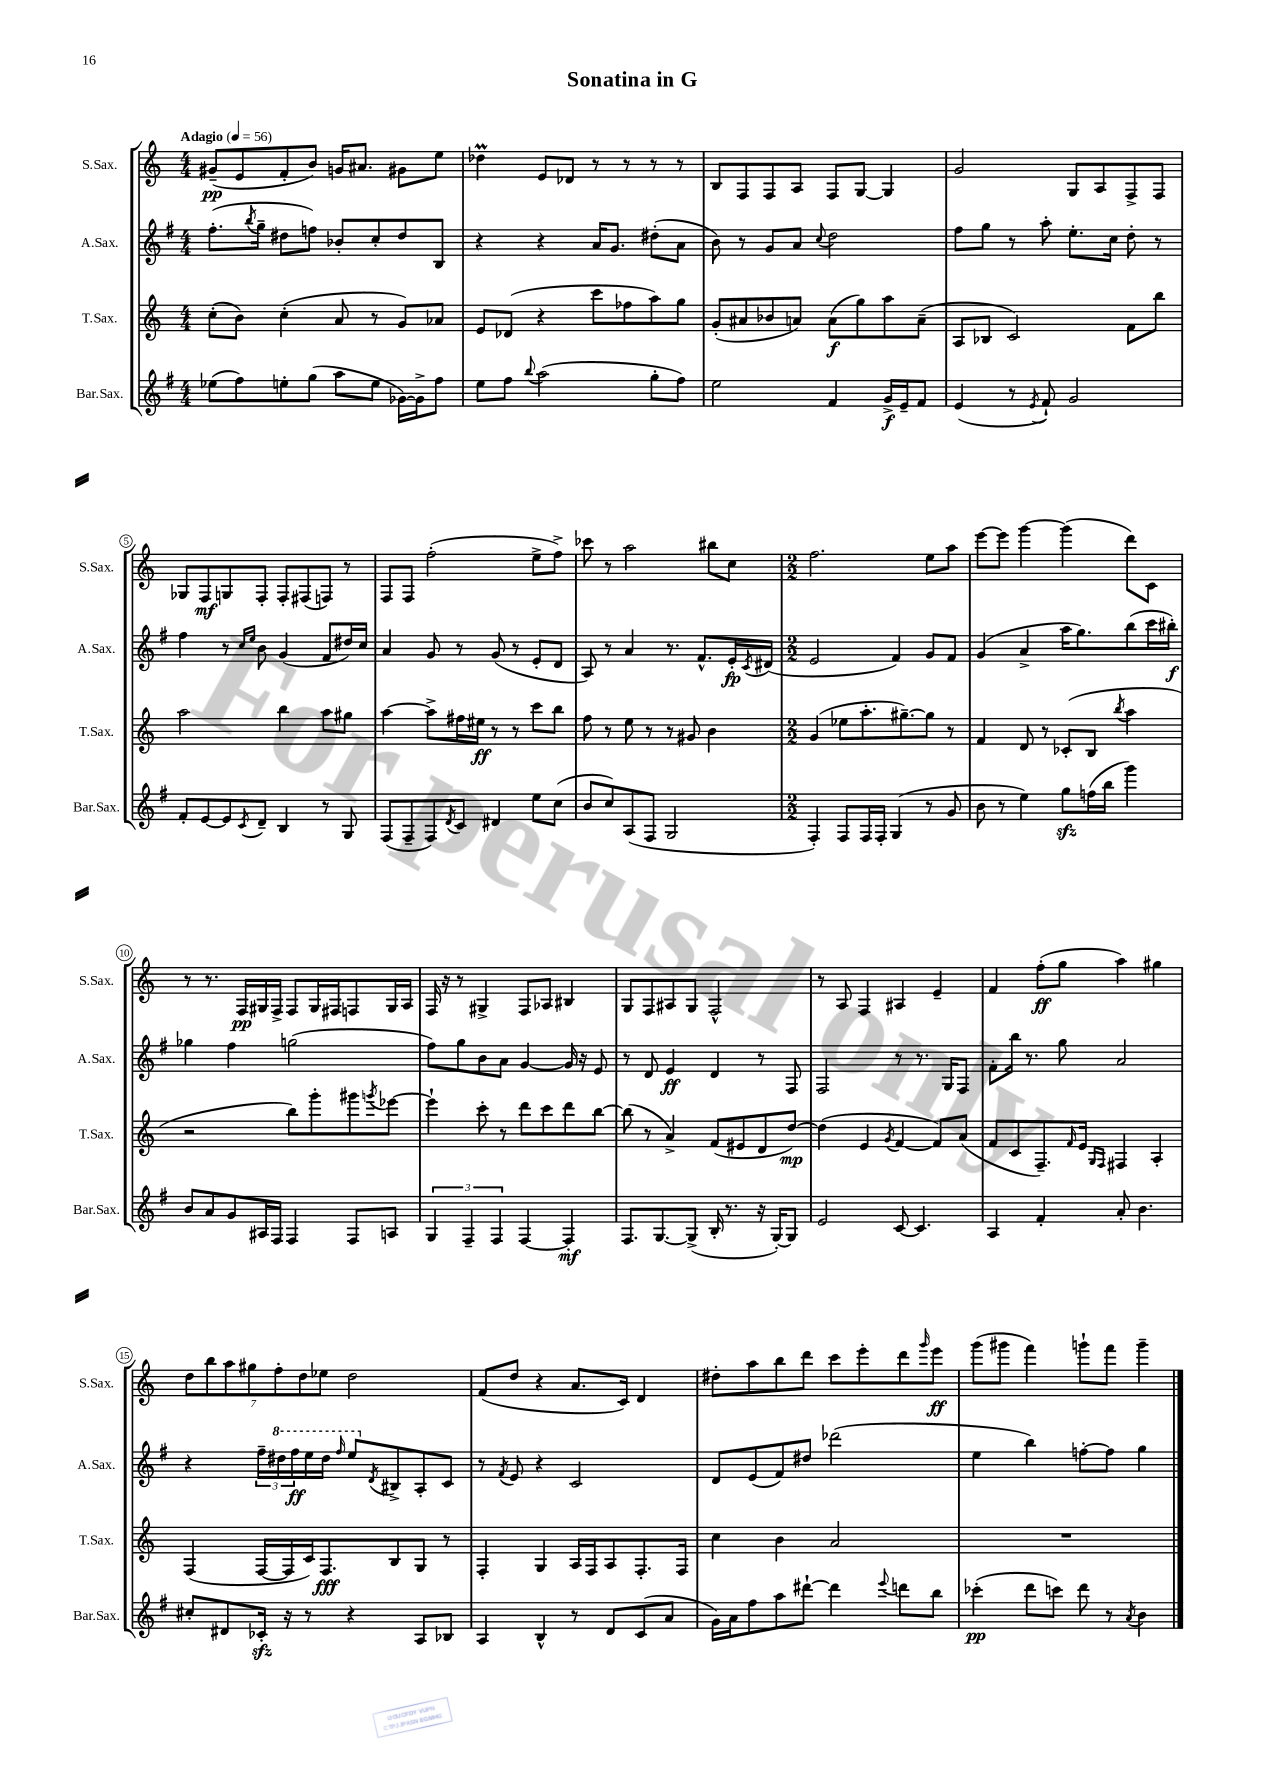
\header { title = "Sonatina in G" }
<<
\new StaffGroup <<
\new Staff = "s0" \with { instrumentName = "S.Sax." shortInstrumentName = "S.Sax." } {
    \clef treble \key c \major \numericTimeSignature \time 4/4 \tempo "Adagio" 4 = 56
    gis'8--\pp( e'8 f'8-. b'8) g'16 ais'8. gis'8 e''8 |
    des''4\prall e'8 des'8 r8 r8 r8 r8 |
    b8 f8 f8 a8 f8 g8~ g4 |
    g'2 g8 a8 f8-> f8 |
    ges8 f8\mf g8 f8-. f8-. fis8( f8) r8 |
    f8 f8 f''2-.( e''8-> f''8->) |
    ces'''8 r8 a''2 bis''8 c''8 |
    \numericTimeSignature \time 2/2 f''2. e''8 a''8 |
    e'''8~ e'''8 g'''4~ g'''4( d'''8) c'8 |
    r8 r8. f16\pp gis16 f16-> f8 gis16 fis16 f8 gis16 a16 |
    f16 r16 r8 gis4-> f8 aes8 bis4 |
    g8 f8 ais8 g8 f2-^ |
    r8 a8 f4 ais4 e'4-- |
    f'4 f''8-.\ff( g''8 a''4) gis''4 |
    \tuplet 7/4 { d''8 b''8 a''8 gis''8 f''8-. d''8 ees''8 } d''2 |
    f'8( d''8 r4 a'8. c'16) d'4 |
    dis''8-. a''8 b''8 d'''8 c'''8 e'''8-. d'''8 \grace { g'''16 } e'''8\ff |
    g'''8( gis'''8 f'''4) g'''8-! f'''8 g'''4-- \bar "|." |
}
\new Staff = "s1" \with { instrumentName = "A.Sax." shortInstrumentName = "A.Sax." } {
    \clef treble \key g \major \numericTimeSignature \time 4/4
    fis''8.-.( \acciaccatura { b''8 } g''16-- dis''8 f''8) bes'8-. c''8-. dis''8 b8 |
    r4 r4 a'16 g'8. dis''8-.( a'8 |
    b'8) r8 g'8 a'8 \appoggiatura { c''8 } d''2 |
    fis''8 g''8 r8 a''8-. e''8.-. c''16 d''8-. r8 |
    fis''4 r8 \grace { c''16 e''16 } b'8 g'4( fis'8 dis''16) c''16 |
    a'4 g'8 r8 g'8( r8 e'8-. d'8 |
    a8) r8 a'4 r8. fis'8.-^ e'16-.\fp \acciaccatura { c'8 } dis'16( |
    \numericTimeSignature \time 2/2 e'2 fis'4) g'8 fis'8 |
    g'4( a'4-> a''16 g''8.) b''8( c'''16 bis''16-.\f) |
    ges''4 fis''4 g''2( |
    fis''8) g''8 b'8 a'8 g'4~ g'16 r16 e'8 |
    r8 d'8 e'4\ff d'4 r8 fis8 |
    fis2 r8 r8. g16 fis8 |
    fis'8-. b''16 r8. g''8 a'2 |
    r4 \tuplet 3/2 { fis''16-- \ottava #1 dis'''16 fis'''16\ff } e'''16 dis'''16 \grace { fis'''16 } e'''8 \ottava #0 \acciaccatura { d'8 } bis8-> a8-. c'8 |
    r8 \acciaccatura { fis'8 } e'8 r4 c'2 |
    d'8 e'8( fis'8) dis''8 des'''2( |
    e''4 b''4) f''8~-. f''8 g''4 \bar "|." |
}
\new Staff = "s2" \with { instrumentName = "T.Sax." shortInstrumentName = "T.Sax." } {
    \clef treble \key c \major \numericTimeSignature \time 4/4
    c''8-.( b'8) c''4-.( a'8 r8 g'8) aes'8 |
    e'8 des'8( r4 c'''8 fes''8 a''8) g''8 |
    g'8-.( ais'8 bes'8 a'8) a'8\f( g''8) a''8 a'8--( |
    a8 bes8 c'2) f'8 b''8 |
    a''2 b''4 a''8 gis''8 |
    a''4~ a''8-> fis''16 eis''16\ff r8 r8 c'''8 b''8 |
    f''8 r8 e''8 r8 r8 gis'8 b'4 |
    \numericTimeSignature \time 2/2 g'4( ees''8 a''8.-. gis''8.~--) gis''8 r8 |
    f'4 d'8 r8 ces'8-.( b8 \acciaccatura { b''8 } a''4 |
    r2 b''8) g'''8-. gis'''8 \acciaccatura { g'''8 } ees'''8~ |
    ees'''4-! c'''8-. r8 d'''8 c'''8 d'''8 b''8~ |
    b''8( r8 a'4->) f'8( eis'8 d'8 d''8~\mp) |
    d''4( e'4 \acciaccatura { g'8 } f'4~ f'8) a'8( |
    f'8 c'8 f8.--) \grace { f'16 } e'16 \grace { g16 f16 } fis4 a4-. |
    f4( f16~ f16 c'16) f8.\fff b8 g8 r8 |
    f4-. g4 a16 f16 a8 f8.-. f16 |
    c''4 b'4 a'2 |
    R1 \bar "|." |
}
\new Staff = "s3" \with { instrumentName = "Bar.Sax." shortInstrumentName = "Bar.Sax." } {
    \clef treble \key g \major \numericTimeSignature \time 4/4
    ees''8( fis''8) e''8-. g''8( a''8 e''8 ges'16~) ges'16-> fis''8 |
    e''8 fis''8 \appoggiatura { b''8 } a''2( g''8-. fis''8) |
    e''2 fis'4 g'16->\f e'16-- fis'8 |
    e'4( r8 \acciaccatura { e'8 } fis'8-!) g'2 |
    fis'8-. e'8~ e'8 \acciaccatura { c'8 } d'8-- b4 r8 g8 |
    fis8( fis8-- fis8) \acciaccatura { d'8 } c'8 dis'4 e''8 c''8( |
    b'8 c''8) a8( fis8 g2 |
    \numericTimeSignature \time 2/2 fis4-.) fis8 fis16 fis16-. g4( r8 g'8 |
    b'8 r8 e''4) g''8\sfz f''16( b''16 g'''4) |
    b'8 a'8 g'8 ais16 fis16 fis4 fis8 a8 |
    \tuplet 3/2 { g4 fis4-- fis4 } fis4~ fis4-.\mf |
    fis8. g8.~ g8->( b16-. r8. r16 g16~-.) g8 |
    e'2 c'8~ c'4. |
    a4 fis'4-. a'8-. b'4. |
    cis''8-. dis'8 ces'16-.\sfz r16 r8 r4 a8 bes8 |
    a4 b4-^ r8 d'8 c'8( a'8 |
    g'16) a'16 fis''8 a''8 dis'''8~-! dis'''4 \appoggiatura { e'''8 } d'''8 b''8 |
    ces'''4-.\pp( d'''8 c'''8) d'''8 r8 \acciaccatura { a'8 } b'4 \bar "|." |
}
>>
>>
\layout { \context { \Score \override BarNumber.stencil = #(make-stencil-circler 0.1 0.3 ly:text-interface::print) } }
